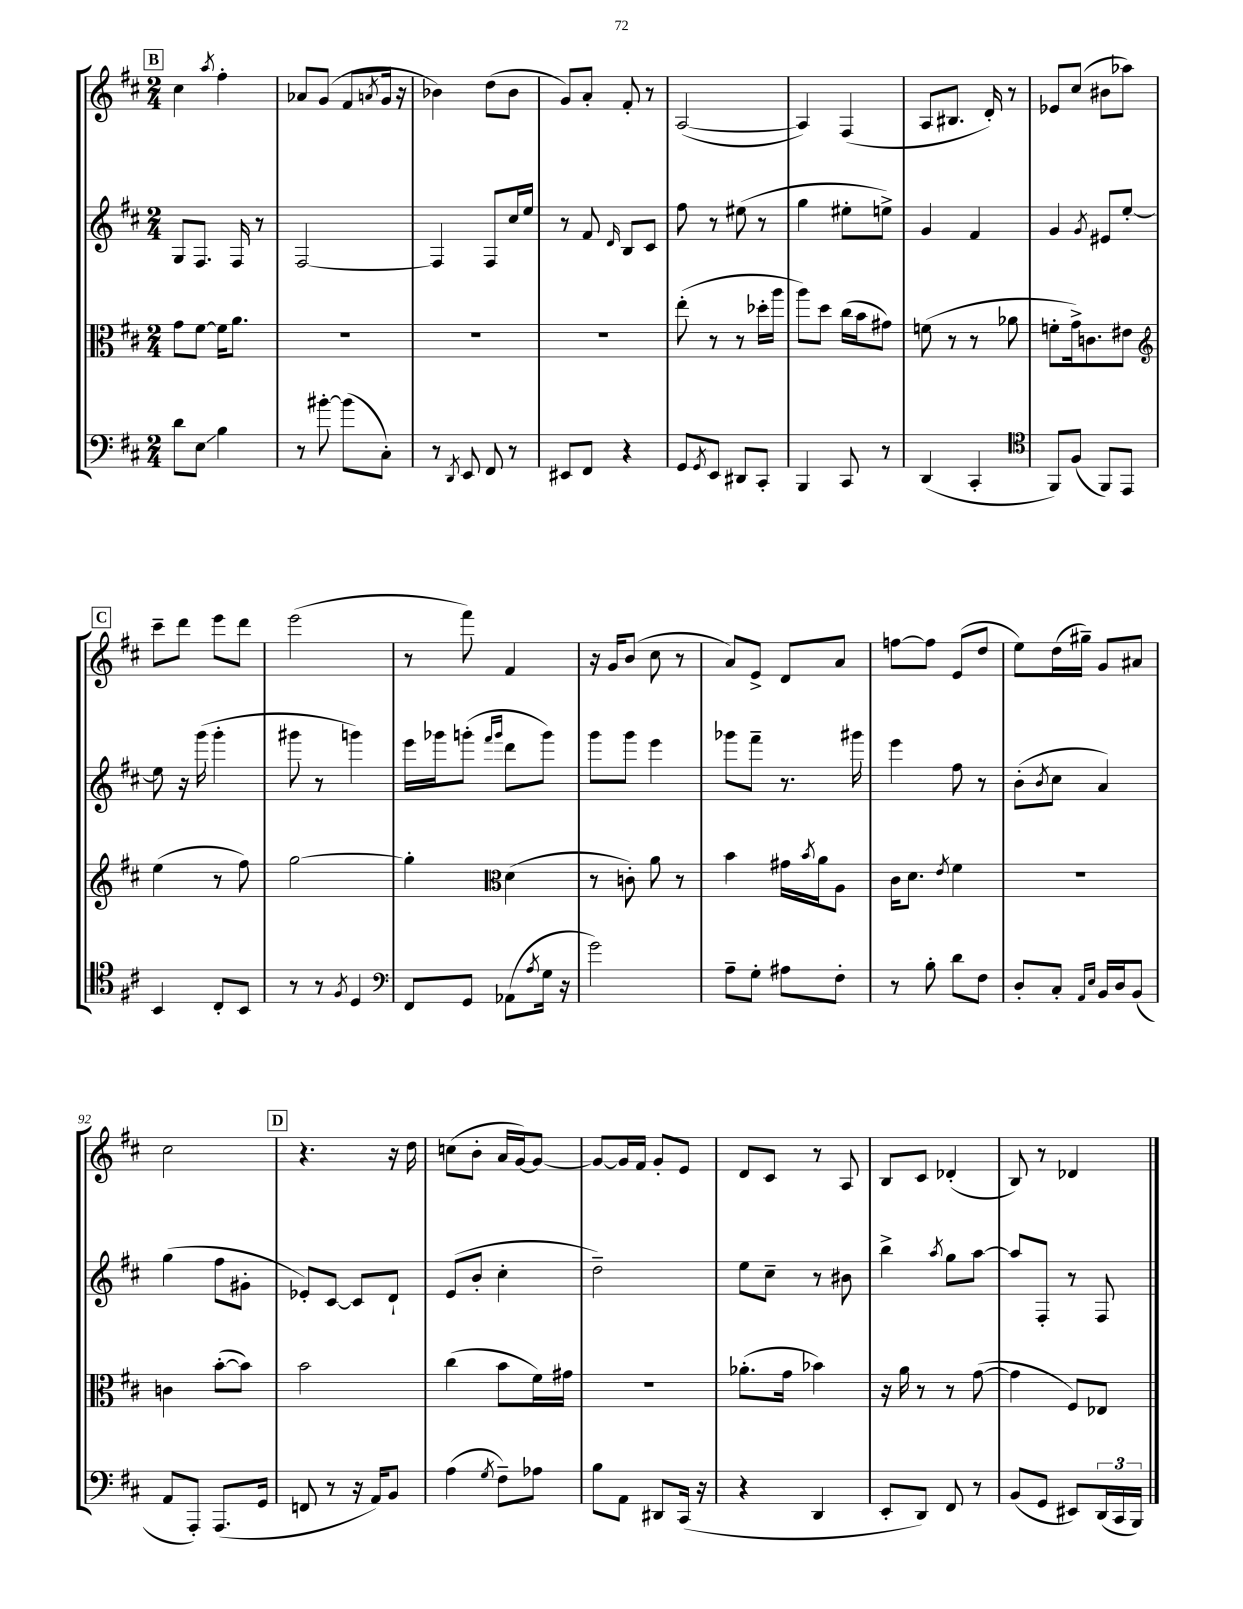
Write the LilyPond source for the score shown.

<<
\new StaffGroup <<
\new Staff = "s0" {
    \clef treble \key d \major \numericTimeSignature \time 2/4
    \mark \markup { \box "B" } cis''4 \acciaccatura { a''8 } fis''4-. |
    aes'8 g'8( fis'8 \acciaccatura { a'8 } g'16 r16 |
    bes'4) d''8( bes'8 |
    g'8) a'8-. fis'8-. r8 |
    a2~( |
    a4) fis4( |
    a8 bis8. d'16-.) r8 |
    ees'8 cis''8( bis'8 aes''8) |
    \mark \markup { \box "C" } cis'''8-- d'''8 e'''8 d'''8 |
    e'''2( |
    r8 fis'''8) fis'4 |
    r16 g'16 b'8( cis''8 r8 |
    a'8) e'8-> d'8 a'8 |
    f''8~ f''8 e'8( d''8 |
    e''8) d''16( gis''16--) g'8 ais'8 |
    cis''2 |
    \mark \markup { \box "D" } r4. r16 d''16 |
    c''8( b'8-. a'16 g'16~) g'8~ |
    g'8~ g'16 fis'16 g'8-. e'8 |
    d'8 cis'8 r8 a8 |
    b8 cis'8 des'4-.( |
    b8) r8 des'4 \bar "|." |
}
\new Staff = "s1" {
    \clef treble \key d \major \numericTimeSignature \time 2/4
    \mark \markup { \box "B" } g8 fis8. fis16 r8 |
    fis2~ |
    fis4 fis8 cis''16 e''16 |
    r8 fis'8 \grace { d'16 } b8 cis'8 |
    fis''8 r8 eis''8( r8 |
    g''4 eis''8-. e''8->) |
    g'4 fis'4 |
    g'4 \acciaccatura { g'8 } eis'8 e''8~-. |
    \mark \markup { \box "C" } e''8 r16 g'''16( g'''4-. |
    gis'''8 r8 g'''4) |
    e'''16 ges'''16 g'''8-.( \grace { fis'''16 g'''16 } d'''8 g'''8) |
    g'''8 g'''8 e'''4 |
    ges'''8 fis'''8-- r8. gis'''16 |
    e'''4 fis''8 r8 |
    b'8-.( \acciaccatura { b'8 } cis''8 a'4) |
    g''4( fis''8 gis'8-. |
    \mark \markup { \box "D" } ees'8-.) cis'8~ cis'8 d'8-! |
    e'8( b'8-. cis''4-. |
    d''2--) |
    e''8 cis''8-- r8 bis'8 |
    b''4-> \acciaccatura { a''8 } g''8 a''8~ |
    a''8 fis8-. r8 fis8 \bar "|." |
}
\new Staff = "s2" {
    \clef alto \key d \major \numericTimeSignature \time 2/4
    \mark \markup { \box "B" } g'8 fis'8~ fis'16 a'8. |
    R2 |
    R2 |
    R2 |
    e''8-.( r8 r8 des''16-. a''16 |
    a''8) d''8 cis''16( b'16 gis'8) |
    f'8( r8 r8 aes'8 |
    f'8-. g'16->) c'8. eis'8 |
    \mark \markup { \box "C" } \clef treble e''4( r8 fis''8) |
    g''2~ |
    g''4-. \clef alto d'4( |
    r8 c'8-.) a'8 r8 |
    b'4 gis'16 \acciaccatura { b'8 } a'16 a8 |
    cis'16 d'8. \acciaccatura { e'8 } fis'4 |
    r2 |
    c'4 b'8~-.( b'8) |
    \mark \markup { \box "D" } b'2 |
    cis''4( b'8 fis'16) gis'16 |
    R2 |
    aes'8.-.( g'16 bes'4) |
    r16 a'16 r8 r8 g'8~( |
    g'4 fis8) ees8 \bar "|." |
}
\new Staff = "s3" {
    \clef bass \key d \major \numericTimeSignature \time 2/4
    \mark \markup { \box "B" } d'8 e8\glissando b4 |
    r8 bis'8~-. bis'8( cis8-.) |
    r8 \acciaccatura { d,8 } e,8 fis,8 r8 |
    eis,8 fis,8 r4 |
    g,8 \acciaccatura { g,8 } e,8 dis,8 cis,8-. |
    b,,4 cis,8 r8 |
    d,4( cis,4-. |
    \clef tenor fis,8) fis8( fis,8) e,8 |
    \mark \markup { \box "C" } b,4 cis8-. b,8 |
    r8 r8 \acciaccatura { fis8 } d4 |
    \clef bass fis,8 g,8 aes,8( \acciaccatura { a8 } g16 r16 |
    g'2) |
    a8-- g8-. ais8 fis8-. |
    r8 b8-. d'8 fis8 |
    d8-. cis8-. \grace { a,16 e16 } b,16 d16 b,8( |
    a,8 a,,8-.) a,,8.( g,16 |
    \mark \markup { \box "D" } f,8 r8 r16 a,16) b,8 |
    a4( \acciaccatura { g8 } fis8--) aes8 |
    b8 a,8 dis,8 cis,16( r16 |
    r4 d,4 |
    e,8-. d,8) fis,8 r8 |
    b,8( g,8 eis,8) \tuplet 3/2 { d,16( cis,16 b,,16) } \bar "|." |
}
>>
>>
\layout { \context { \Score currentBarNumber = #77 } }
